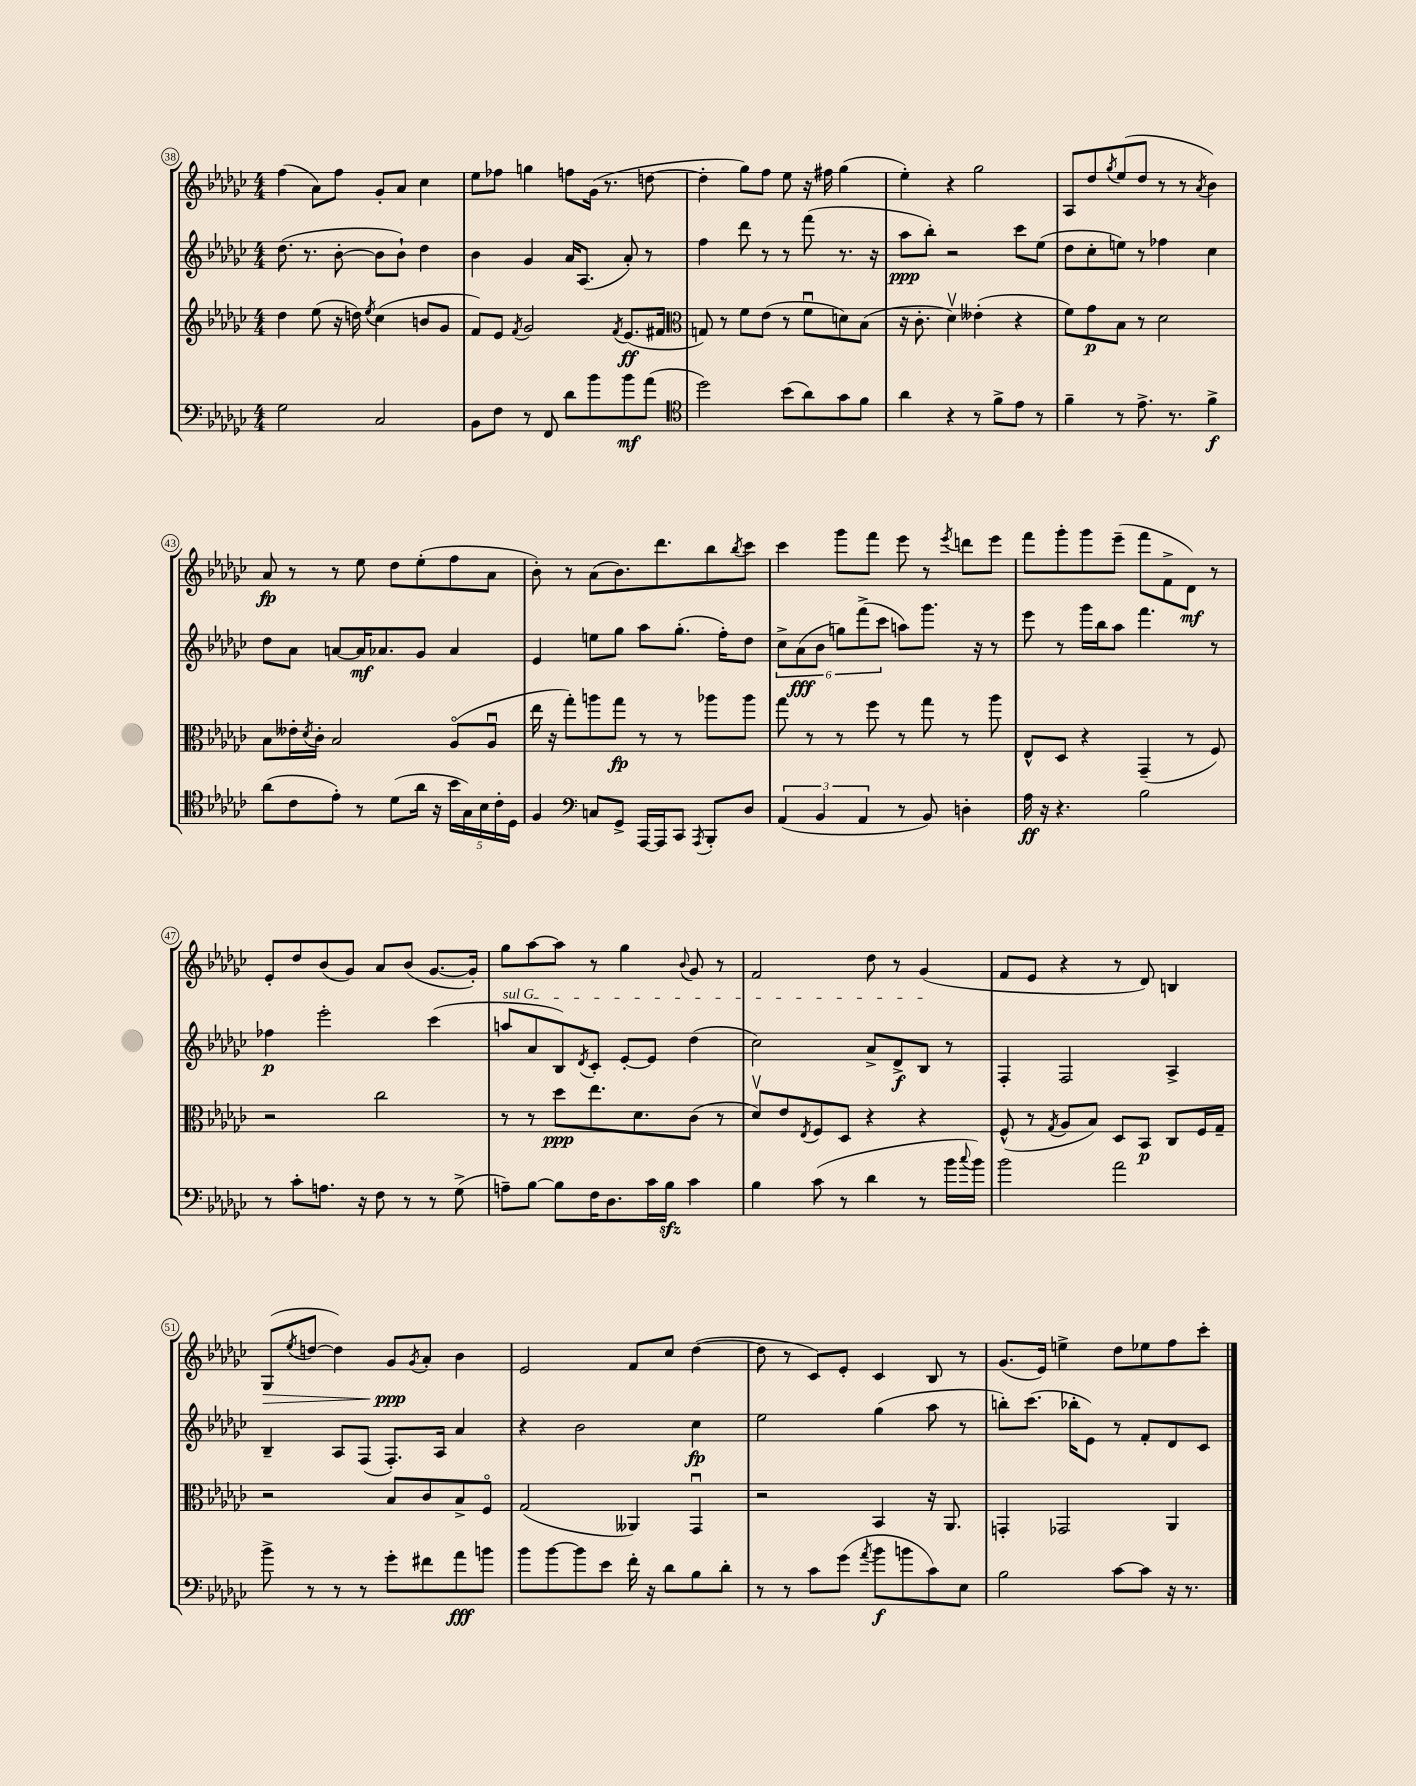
<<
\new StaffGroup <<
\new Staff = "s0" {
    \clef treble \key ges \major \numericTimeSignature \time 4/4
    f''4( aes'8) f''8 ges'8-. aes'8 ces''4 |
    ees''8 fes''8 g''4 f''8 ges'16( r8. d''8~ |
    d''4-. ges''8) f''8 ees''8 r16 fis''16 ges''4( |
    ees''4-.) r4 ges''2 |
    aes8 des''8 \acciaccatura { ges''8 } ees''8( des''8 r8 r8 \acciaccatura { aes'8 } bes'4) |
    aes'8\fp r8 r8 ees''8 des''8 ees''8-.( f''8 aes'8 |
    bes'8-.) r8 aes'8( bes'8.) des'''8. bes''8 \acciaccatura { bes''8 } ces'''8 |
    ces'''4 ges'''8 f'''8 ees'''8 r8 \acciaccatura { ees'''8 } d'''8 ees'''8 |
    f'''8 ges'''8-. ges'''8 ees'''8--( f'''8 f'8-> des'8\mf) r8 |
    ees'8-. des''8 bes'8( ges'8) aes'8 bes'8( ges'8.~ ges'16-.) |
    ges''8 aes''8~ aes''8 r8 ges''4 \appoggiatura { bes'8 } ges'8 r8 |
    f'2 des''8 r8 ges'4( |
    f'8 ees'8 r4 r8 des'8) b4 |
    ges8\>( \acciaccatura { ees''8 } d''8~ d''4) ges'8\ppp\! \acciaccatura { ges'8 } aes'8-. bes'4 |
    ees'2 f'8 ces''8 des''4~( |
    des''8 r8 ces'8) ees'8-. ces'4 bes8 r8 |
    ges'8.( ees'16) e''4-> des''8 ees''8 f''8 ces'''8-. \bar "|." |
}
\new Staff = "s1" {
    \clef treble \key ges \major \numericTimeSignature \time 4/4
    des''8.( r8. bes'8~-. bes'8 bes'8-!) des''4 |
    bes'4 ges'4 aes'16 aes8.( aes'8-.) r8 |
    f''4 des'''8 r8 r8 f'''8( r8. r16 |
    aes''8\ppp bes''8-.) r2 ces'''8 ees''8( |
    des''8 ces''8-. e''8) r8 fes''4 ces''4 |
    des''8 aes'8 a'8~ a'16\mf aes'8. ges'8 aes'4 |
    ees'4 e''8 ges''8 aes''8 ges''8.-.( f''16-.) des''8 |
    \tuplet 6/4 { ces''8-> aes'8\fff( bes'8 g''8) f'''8->( ces'''8 } a''8) ges'''8. r16 r8 |
    ees'''8 r8 ges'''16 bes''16 aes''8 f'''4. r8 |
    fes''4\p ees'''2-. ces'''4( |
    \once \override TextSpanner.bound-details.left.text = \markup { \italic "sul G" } a''8\startTextSpan aes'8 bes8) \acciaccatura { des'8 } ces'8-. ees'8~-. ees'8 des''4( |
    ces''2) aes'8-> des'8->\f bes8\stopTextSpan r8 |
    f4-. f2 aes4-> |
    bes4-- aes8 f8( f8.-.) aes16 aes'4 |
    r4 bes'2 ces''4\fp |
    ees''2 ges''4( aes''8 r8 |
    b''8-.) ces'''8.( bes''16-. ees'8) r8 f'8-. des'8 ces'8 \bar "|." |
}
\new Staff = "s2" {
    \clef treble \key ges \major \numericTimeSignature \time 4/4
    des''4 ees''8( r16 d''16) \acciaccatura { ees''8 } ces''4( b'8 ges'8 |
    f'8) ees'8 \acciaccatura { f'8 } ges'2 \acciaccatura { f'8 } ees'8.\ff( fis'16 |
    \clef alto g8) r8 f'8 ees'8( r8 f'8\downbow d'8) bes8( |
    r16 ces'8.-. des'4\upbow) eeses'4-.( r4 |
    f'8) ges'8\p bes8 r8 des'2 |
    bes8 eeses'16-. \acciaccatura { des'8 } ces'16-. bes2 aes8\flageolet( aes8\downbow |
    ees''16 r16 ges''8-.) a''8 ges''8\fp r8 r8 aes''8 aes''8 |
    ges''8 r8 r8 f''8 r8 ges''8 r8 aes''8 |
    ees8-^ des8 r4 ges,4--( r8 f8) |
    r2 ces''2 |
    r8 r8 des''8\ppp ees''8. des'8. ces'8( r8 |
    des'8\upbow) ees'8 \acciaccatura { ees8 } f8 des8 r4 r4 |
    f8-^( r8 \acciaccatura { ges8 } aes8 bes8) des8 bes,8\p ces8 f16 ges16-- |
    r2 bes8 ces'8 bes8-> f8\flageolet |
    ges2( aeses,4) ges,4\downbow |
    r2 bes,4 r16 aes,8. |
    g,4-. ges,2 aes,4 \bar "|." |
}
\new Staff = "s3" {
    \clef bass \key ges \major \numericTimeSignature \time 4/4
    ges2 ces2 |
    bes,8 f8 r8 f,8 des'8 bes'8 bes'8\mf aes'8( |
    \clef tenor des''2) bes'8( aes'8) ges'8 f'8 |
    aes'4 r4 r8 f'8-> ees'8 r8 |
    f'4-- r8 ees'8.-> r8. f'4->\f |
    aes'8( ces'8 ees'8-.) r8 des'8( aes'16 r16 \tuplet 5/4 { bes'16 ges16) bes16 ces'16-. des16 } |
    f4 \clef bass c8 ges,8-> aes,,16~ aes,,16 ces,8 \acciaccatura { aes,,8 } bes,,8-. des8 |
    \tuplet 3/2 { aes,4( bes,4 aes,4 } r8 bes,8) d4-. |
    aes16\ff r16 r4. bes2 |
    r8 ces'8-. a8. r16 f8 r8 r8 ges8->( |
    a8--) bes8~ bes8 f16 des8. ces'16 bes16\sfz ces'4 |
    bes4 ces'8( r8 des'4 r8 bes'16 \appoggiatura { ces''8 } bes'16) |
    bes'2 aes'2 |
    bes'8-> r8 r8 r8 ges'8-. fis'8 aes'8\fff b'8 |
    bes'8 bes'8~ bes'8 ees'8 f'16-. r16 des'8 bes8 des'8-. |
    r8 r8 ces'8 ges'8( \acciaccatura { aes'8 } bes'8\f b'8 ces'8) ees8 |
    bes2 ces'8~ ces'8 r16 r8. \bar "|." |
}
>>
>>
\layout { \context { \Score currentBarNumber = #38 \override BarNumber.stencil = #(make-stencil-circler 0.1 0.3 ly:text-interface::print) } }
